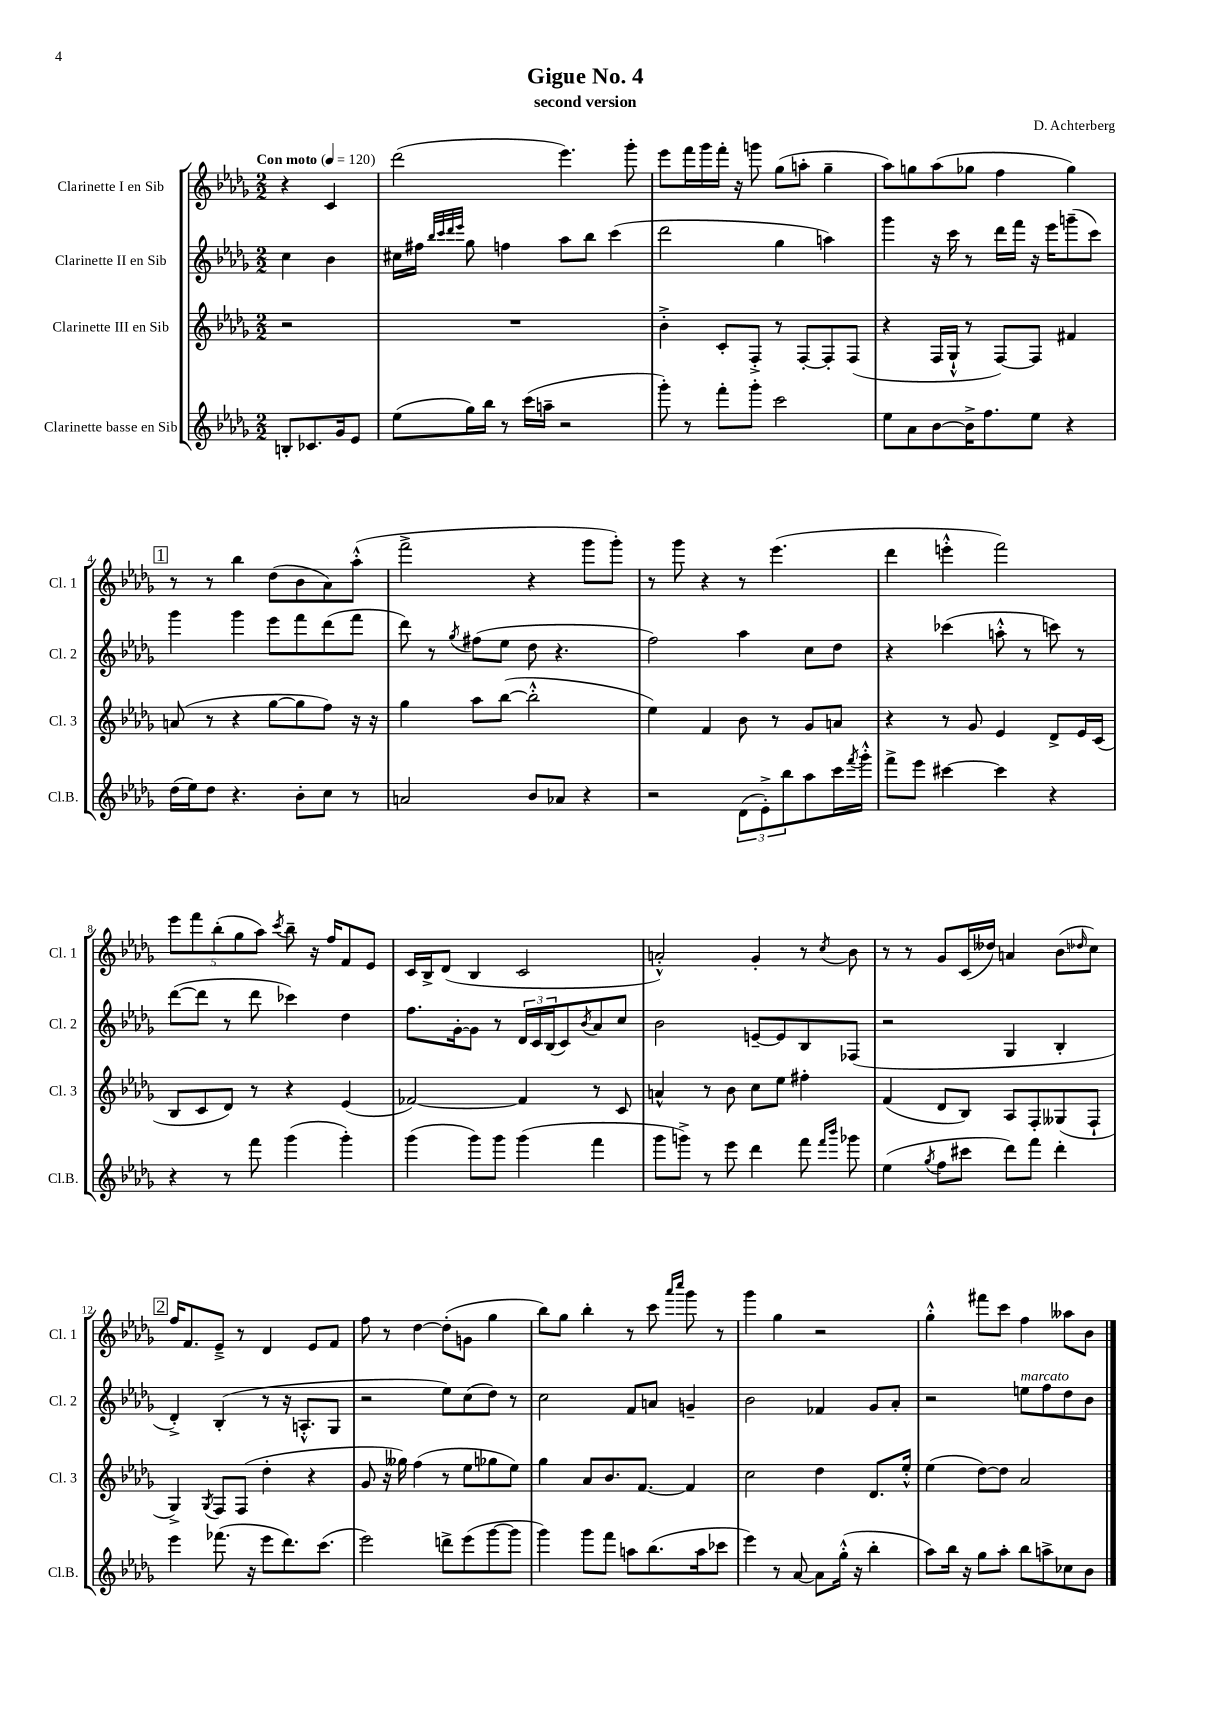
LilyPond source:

\header { title = "Gigue No. 4" composer = "D. Achterberg" subtitle = "second version" }
<<
\new StaffGroup <<
\new Staff = "s0" \with { instrumentName = "Clarinette I en Sib" shortInstrumentName = "Cl. 1" } {
    \clef treble \key des \major \numericTimeSignature \time 2/2 \partial 2 \tempo "Con moto" 4 = 120
    r4 c'4 |
    des'''2( ees'''4.) ges'''8-. |
    ees'''8 f'''16 ges'''16 f'''16-. r16 g'''8 ges''8( a''8-. ges''4-- |
    aes''8) g''8 aes''8( ges''8 f''4 ges''4) |
    \mark \markup { \box "1" } r8 r8 bes''4 des''8( bes'8 aes'8) aes''8-.-^( |
    f'''2-> r4 ges'''8 ges'''8-.) |
    r8 ges'''8 r4 r8 ees'''4.( |
    des'''4 e'''4-.-^ f'''2) |
    \tuplet 5/4 { ees'''8 f'''8 bes''8-.( ges''8 aes''8) } \acciaccatura { c'''8 } bes''8-- r16 f''16 f'8 ees'8 |
    c'16 bes16-> des'8( bes4 c'2 |
    a'2-.-^) ges'4-. r8 \acciaccatura { c''8 } bes'8 |
    r8 r8 ges'8 c'16( deses''16) a'4 bes'8( \grace { des''16 } c''8) |
    \mark \markup { \box "2" } f''16 f'8. ees'8---> r8 des'4 ees'8 f'8 |
    f''8 r8 des''4~ des''8-.( g'8 ges''4 |
    bes''8) ges''8 bes''4-. r8 c'''8 \grace { aes'''16 c''''16 } ges'''8 r8 |
    ges'''4 ges''4 r2 |
    ges''4-.-^ fis'''8 c'''8 f''4 aeses''8 bes'8 \bar "|." |
}
\new Staff = "s1" \with { instrumentName = "Clarinette II en Sib" shortInstrumentName = "Cl. 2" } {
    \clef treble \key des \major \numericTimeSignature \time 2/2 \partial 2
    c''4 bes'4 |
    cis''16 fis''16 \grace { bes''32 c'''32 des'''32 ees'''32 } ges''8 f''4 aes''8 bes''8 c'''4( |
    des'''2 ges''4 a''4) |
    ges'''4 r16 c'''16 r8 des'''16 f'''16 r16 ees'''16 g'''8--( c'''8) |
    \mark \markup { \box "1" } ges'''4 ges'''4 ees'''8 f'''8 des'''8( f'''8 |
    des'''8) r8 \acciaccatura { ges''8 } fis''8( ees''8 des''8 r4. |
    f''2) aes''4 c''8 des''8 |
    r4 ces'''4( a''8-.-^ r8 c'''8) r8 |
    des'''8~( des'''8 r8 des'''8 ces'''4) des''4 |
    f''8. ges'16~-. ges'8 r8 \tuplet 3/2 { des'16 c'16 bes16( } c'8) \acciaccatura { bes'8 } aes'8 c''8 |
    bes'2 e'8~-- e'8 bes8 fes8( |
    r2 ges4 bes4-. |
    \mark \markup { \box "2" } des'4-.->) bes4-.( r8 r16 a8.-.-^ ges8 |
    r2 ees''8) c''8( des''8) r8 |
    c''2 f'8 a'8 g'4-- |
    bes'2 fes'4 ges'8 aes'8-. |
    r2 e''8^\markup { \italic "marcato" } f''8 des''8 bes'8 \bar "|." |
}
\new Staff = "s2" \with { instrumentName = "Clarinette III en Sib" shortInstrumentName = "Cl. 3" } {
    \clef treble \key des \major \numericTimeSignature \time 2/2 \partial 2
    r2 |
    R1 |
    bes'4-.-> c'8-. f8-.-> r8 f8~-. f8-. f8( |
    r4 f16 ges16-!-^ r8 f8~) f8 fis'4 |
    \mark \markup { \box "1" } a'8( r8 r4 ges''8~ ges''8 f''8) r16 r16 |
    ges''4 aes''8 bes''8~( bes''2-.-^ |
    ees''4) f'4 bes'8 r8 ges'8 a'8 |
    r4 r8 ges'8 ees'4 des'8-> ees'16 c'16( |
    bes8 c'8 des'8) r8 r4 ees'4( |
    fes'2~) fes'4 r8 c'8 |
    a'4-^ r8 bes'8 c''8 ees''8 fis''4-. |
    f'4( des'8 bes8) aes8 f8-. geses8( f8-! |
    \mark \markup { \box "2" } ges4->) \acciaccatura { ges8 } f8 f8( des''4-. r4 |
    ges'8 r16 geses''16) f''4( r8 ees''8 ges''8 ees''8) |
    ges''4 aes'8 bes'8. f'8.~ f'4 |
    c''2 des''4 des'8. ees''16-.-^ |
    ees''4( des''8~) des''8 aes'2 \bar "|." |
}
\new Staff = "s3" \with { instrumentName = "Clarinette basse en Sib" shortInstrumentName = "Cl.B." } {
    \clef treble \key des \major \numericTimeSignature \time 2/2 \partial 2
    b8-. ces'8. ges'16 ees'8 |
    ees''8( ges''16) bes''16 r8 c'''16( a''16-- r2 |
    ges'''8-.) r8 f'''8-. ges'''8-. c'''2 |
    ees''8 aes'8 bes'8~ bes'16-> f''8. ees''8 r4 |
    \mark \markup { \box "1" } des''16( ees''16) des''8 r4. bes'8-. c''8 r8 |
    a'2 bes'8 aes'8 r4 |
    r2 \tuplet 3/2 { des'8( ees'8-.->) bes''8 } aes''8 c'''16 \acciaccatura { f'''8 } ges'''16-.-^ |
    f'''8-> ees'''8 cis'''4~ cis'''4 r4 |
    r4 r8 f'''8 ges'''4( ges'''4-.) |
    ges'''4( ges'''8) ges'''8 ges'''4( f'''4 |
    ges'''8 g'''8->) r8 ees'''8 des'''4 f'''8 \grace { f'''16 bes'''16 } ges'''8 |
    ees''4( \acciaccatura { ges''8 } f''8 cis'''8 des'''8) f'''8 des'''4-. |
    \mark \markup { \box "2" } ees'''4 fes'''8.( r16 ees'''8 des'''8.) c'''8.( |
    ees'''2) d'''8-> ees'''8( ges'''8~ ges'''8 |
    ges'''4) ges'''8 f'''8 a''8 bes''8.( a''16 ces'''8 |
    ees'''4) r8 aes'8~ aes'8 ges''16-.-^( r16 bes''4-. |
    aes''8) bes''16 r16 ges''8 aes''8-. bes''8 a''8-> ces''8 bes'8 \bar "|." |
}
>>
>>
